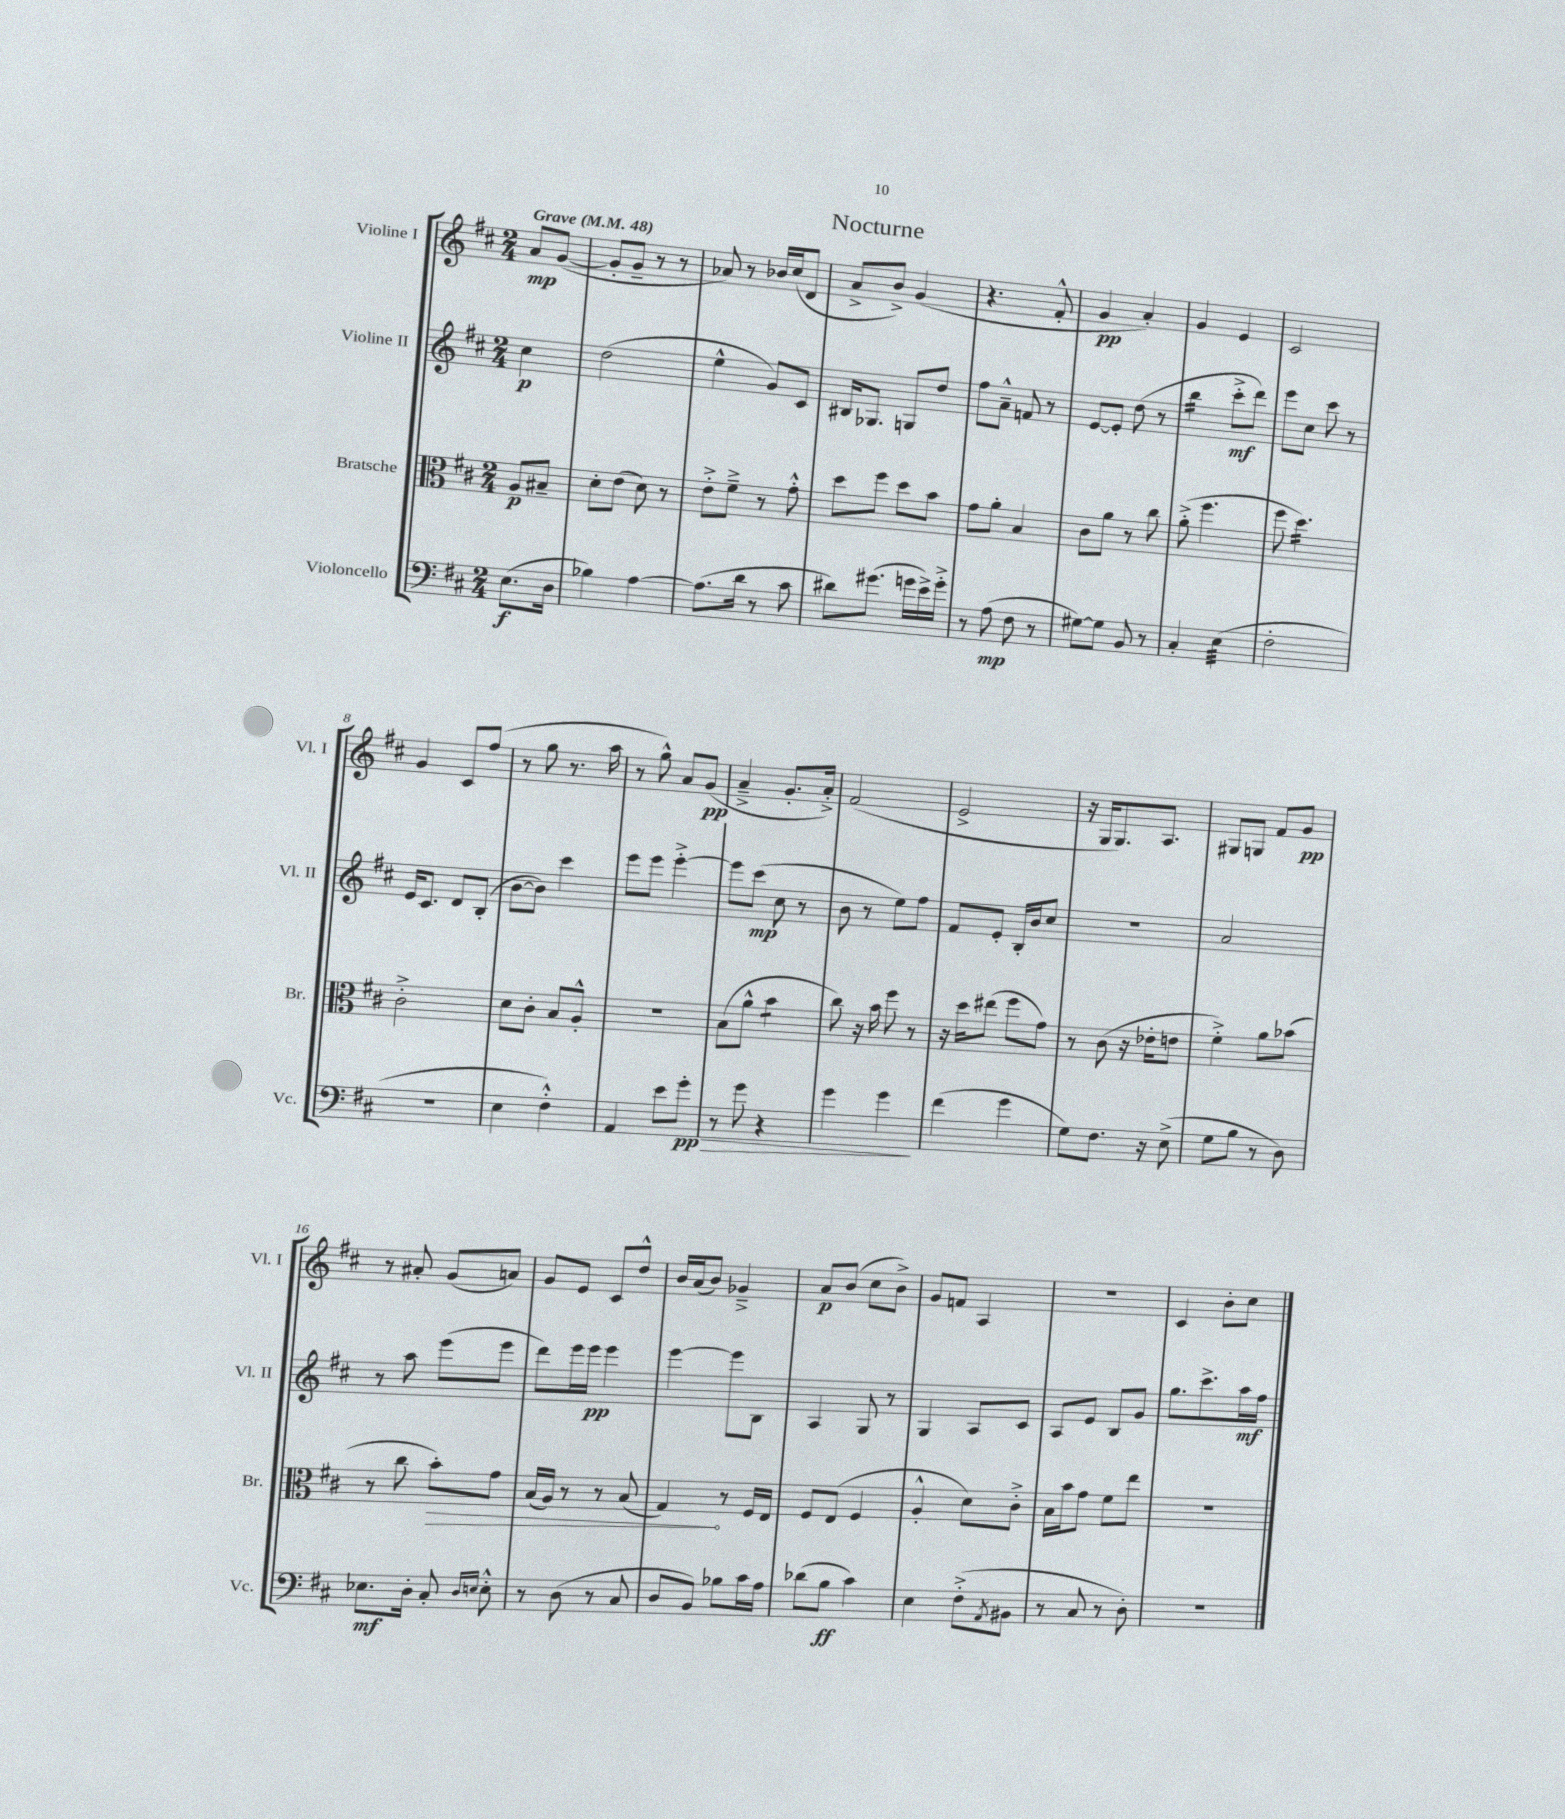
\header { title = "Nocturne" }
<<
\new StaffGroup <<
\new Staff = "s0" \with { instrumentName = "Violine I" shortInstrumentName = "Vl. I" } {
    \clef treble \key d \major \numericTimeSignature \time 2/4 \partial 4 \tempo "Grave" 4 = 48
    a'8\mp g'8~( |
    g'8-. g'8-- r8 r8 |
    aes'8) r8 bes'16 cis''16( d'8 |
    a'8-> b'8->) g'4( |
    r4. fis'8-.-^ |
    g'4\pp a'4-.) |
    g'4 e'4 |
    cis'2 |
    g'4 cis'8 fis''8( |
    r8 g''8 r8. a''16 |
    r8 g''8-^) a'8 g'8\pp( |
    a'4---> g'8.-. a'16-.->) |
    fis'2( |
    e'2-> |
    r16 g16 g8.) a8. |
    gis8 g8 fis'8 g'8\pp |
    r8 ais'8-. g'8( a'8) |
    g'8 e'8 cis'8 d''8-^ |
    b'16 a'16( b'8) ges'4---> |
    a'8\p b'8( cis''8 b'8->) |
    g'8 f'8 a4 |
    r2 |
    cis'4 b'8-. cis''8 \bar "|." |
}
\new Staff = "s1" \with { instrumentName = "Violine II" shortInstrumentName = "Vl. II" } {
    \clef treble \key d \major \numericTimeSignature \time 2/4 \partial 4
    cis''4\p |
    d''2( |
    e''4-^ g'8) cis'8 |
    bis16 ges8. g8 d''8 |
    fis''8 a'8---^ f'8 r8 |
    e'8~ e'8-. d''8( r8 |
    b''4:16 cis'''8-.->\mf d'''8) |
    e'''8 cis''8 cis'''8 r8 |
    e'16 cis'8. d'8 b8-.( |
    b'8~ b'8) cis'''4 |
    e'''8 e'''8 e'''4~-.-> |
    e'''8 cis'''8\mp( cis''8 r8 |
    b'8 r8 e''8) fis''8 |
    fis'8 e'8-. b16-. b'16 cis''8 |
    r2 |
    a'2 |
    r8 a''8 e'''8( e'''8 |
    d'''8) e'''16 e'''16\pp e'''4 |
    e'''4~ e'''8 b8 |
    a4 g8 r8 |
    g4 a8 cis'8 |
    a8 e'8 b8 g'8 |
    g''8. cis'''8.-> a''16\mf fis''16 \bar "|." |
}
\new Staff = "s2" \with { instrumentName = "Bratsche" shortInstrumentName = "Br." } {
    \clef alto \key d \major \numericTimeSignature \time 2/4 \partial 4
    a8\p bis8-- |
    d'8-. e'8( d'8) r8 |
    e'8-.-> fis'8---> r8 g'8-.-^ |
    d''8 fis''8 d''8 b'8 |
    g'8 a'8-. b4 |
    cis'8 a'8 r8 cis''8 |
    a'8-.->( fis''4. |
    fis''8 d''4.:16) |
    cis'2-.-> |
    d'8 cis'8-. b8 a8-.-^ |
    r2 |
    b8( a'8-^ b'4:8 |
    cis''8) r16 b'16 fis''8 r8 |
    r16 d''16 eis''8( fis''8 g'8) |
    r8 cis'8( r16 ees'16-. e'8 |
    fis'4-.->) a'8 bes'8( |
    r8 cis''8 \once \override Hairpin.circled-tip = ##t b'8-.\>) g'8 |
    b16( a16) r8 r8 b8( |
    g4\!) r8 fis16 e16 |
    fis8 e8( fis4 |
    a4-.-^ d'8) cis'8-.-> |
    b16 b'16 g'8 fis'8 e''8 |
    R2 \bar "|." |
}
\new Staff = "s3" \with { instrumentName = "Violoncello" shortInstrumentName = "Vc." } {
    \clef bass \key d \major \numericTimeSignature \time 2/4 \partial 4
    e8.\f( d16 |
    bes4) a4~ |
    a8.( d'16 r8 cis'8 |
    dis'8) gis'8.( g'16 e'16->) g'16-.-> |
    r8 a8\mp( fis8 r8 |
    gis8~) gis8 b,8 r8 |
    cis4-. e4:32( |
    fis2-. |
    r2 |
    e4 fis4-.-^) |
    a,4 e'8 g'8-.\pp\> |
    r8 g'8 r4 |
    g'4 g'4\! |
    fis'4( g'4 |
    g8) fis8. r16 e8->( |
    g8 b8 r8 d8) |
    ees8.\mf d16-. cis8-. \grace { d16 e16 } e8-.-^ |
    r8 d8( r8 cis8 |
    d8 b,8) bes8 cis'16 a16 |
    des'8( b8\ff cis'4) |
    e4 fis8-.->( \acciaccatura { a,8 } bis,8 |
    r8 cis8 r8 d8-.) |
    R2 \bar "|." |
}
>>
>>
